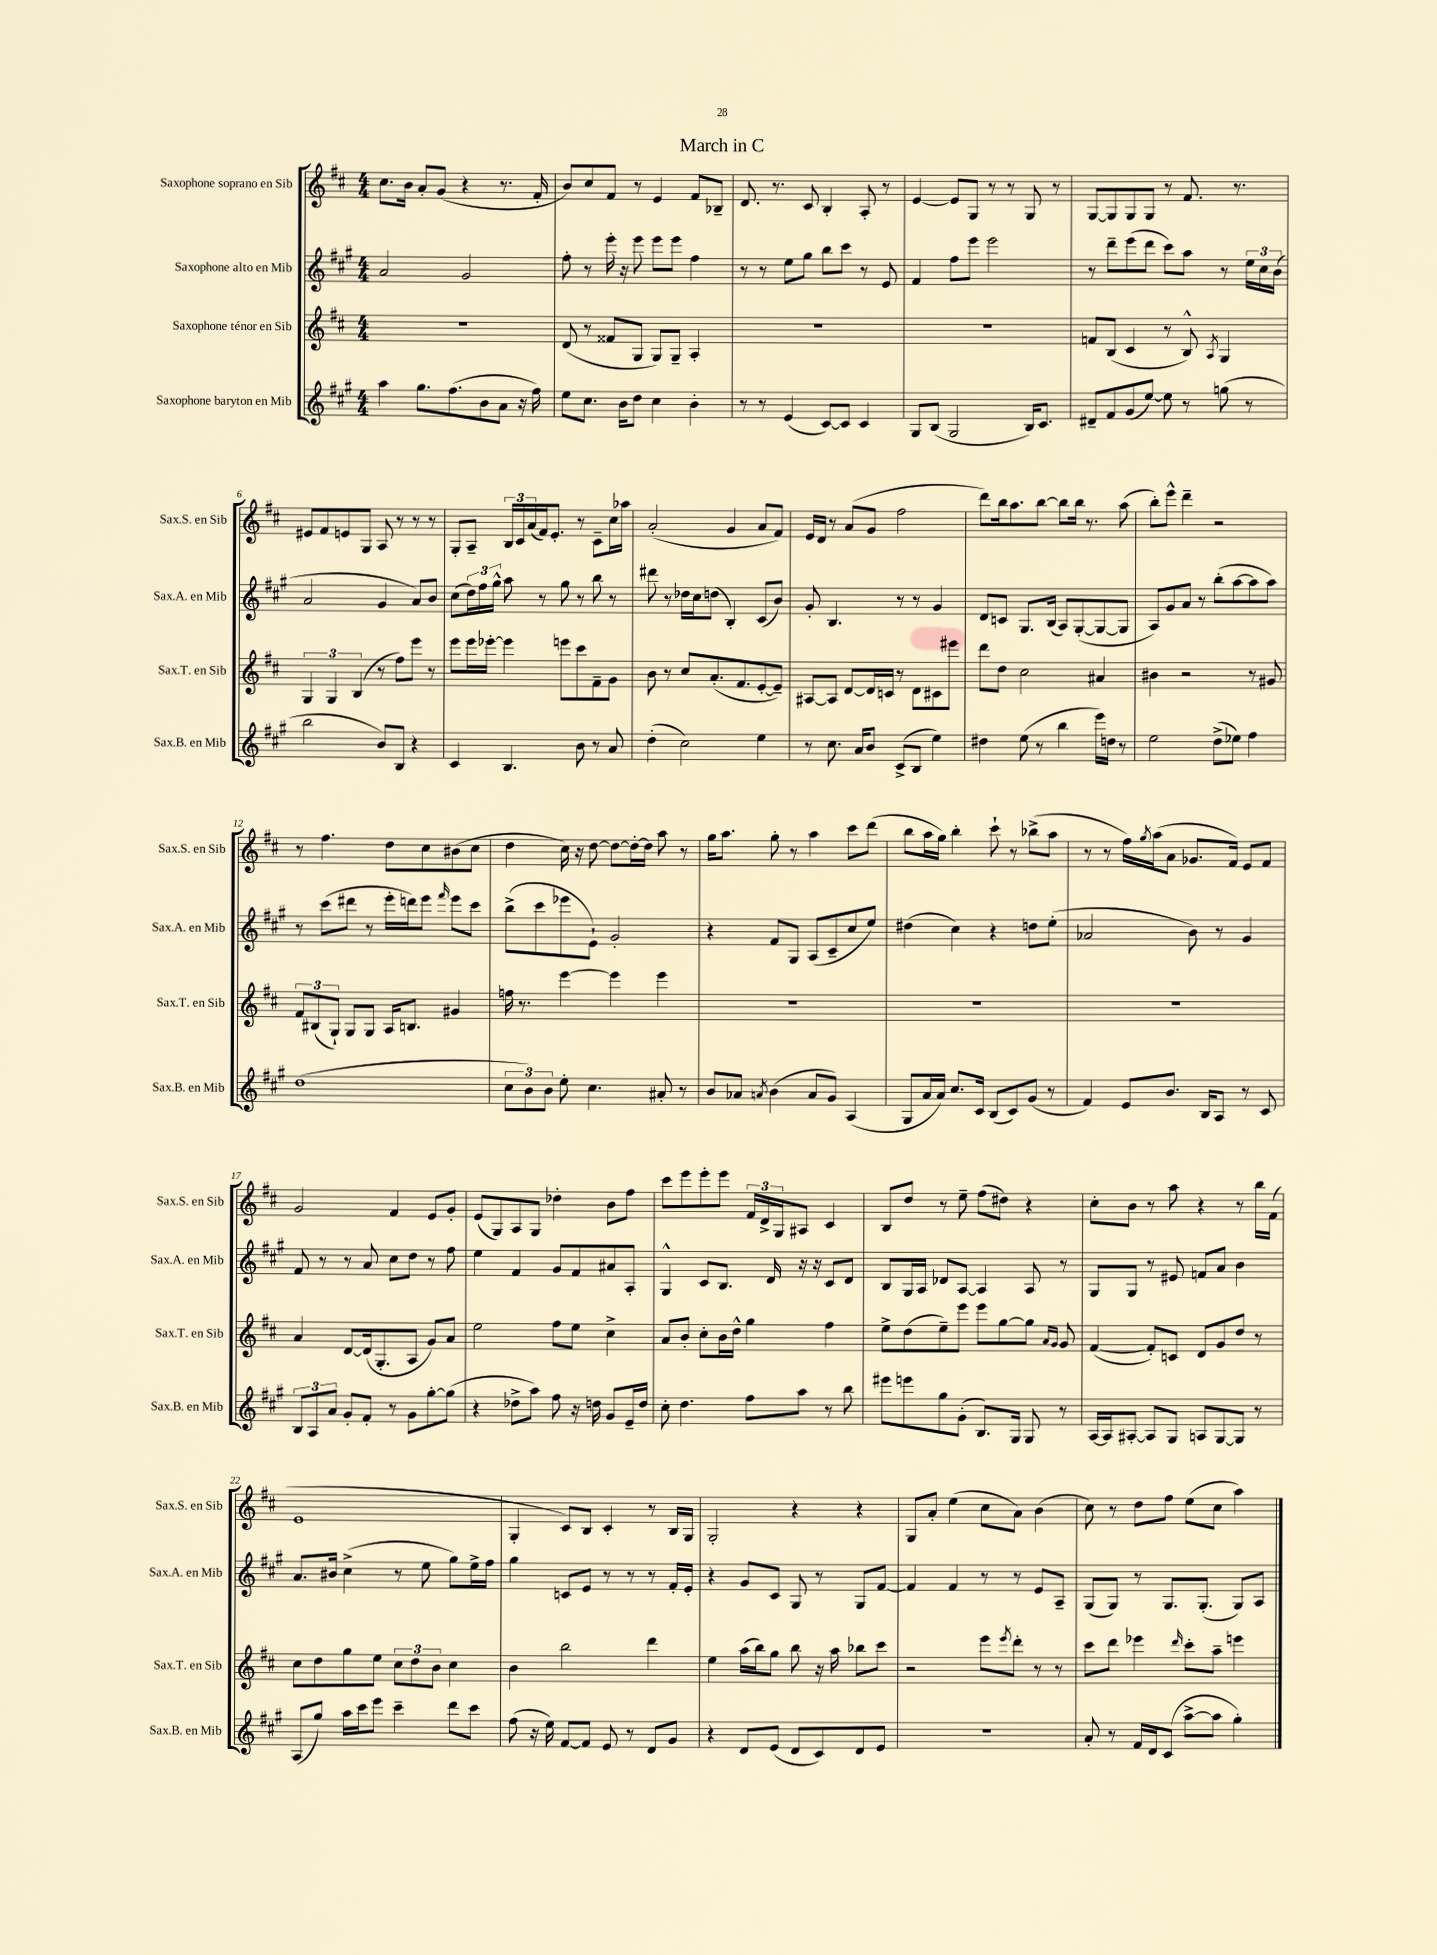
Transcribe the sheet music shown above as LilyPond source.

\header { title = "March in C" }
<<
\new StaffGroup <<
\new Staff = "s0" \with { instrumentName = "Saxophone soprano en Sib" shortInstrumentName = "Sax.S. en Sib" } {
    \clef treble \key d \major \numericTimeSignature \time 4/4
    cis''8. b'16 a'8-. g'8( r4 r8. fis'16-. |
    b'8) cis''8 fis'8 r8 e'4 fis'8 bes8-- |
    d'8. r8. cis'8 b4-. a8-. r8 |
    e'4~ e'8 g8 r8 r8 g8 r8 |
    g8~ g8 g8 g8 r8 fis'8. r8. |
    eis'8 fis'8 e'8 g8 a8 r8 r8 r8 |
    g8-. a8-- \tuplet 3/2 { b16 cis'16 a'16( } fis'16) e'8.-. r8 cis'8-- cis''16 aes''16 |
    a'2-.( g'4 a'8 fis'8) |
    e'16 d'16 r8 a'8( g'8 fis''2 |
    d'''8) b''16 a''8. b''8~ b''8 b''16 r8. a''8( |
    b''8-.) e'''8-^ d'''4-- r2 |
    r8 fis''4. d''8 cis''8 bis'8( cis''8 |
    d''4 cis''16) r16 d''8~ d''8~ d''16~-. d''16 a''8 r8 |
    g''16 a''8. g''8-. r8 a''4 cis'''8 d'''8( |
    b''8 a''16 g''16) b''4-. cis'''8-! r8 bes''8->( a''8 |
    r8 r8 fis''16) \acciaccatura { g''8 } a''16( a'8 ges'8. fis'16) e'8 fis'8 |
    g'2 fis'4 e'8 g'8-. |
    e'8( g8) a8 g8 des''4-. b'8 fis''8 |
    cis'''8 e'''8 e'''8-. e'''8 \tuplet 3/2 { fis'16 d'16-> g16 } ais8 cis'4 |
    b8 d''8 r8 e''8-- fis''8( dis''8) r4 |
    cis''8-. b'8 r8 a''8 r4 r8 b''16 fis'16( |
    e'1 |
    g4-. cis'8) b8 cis'4-. r8 b16 g16 |
    g2-. r4 r4 |
    g8 a'8-. e''4( cis''8 a'8) b'4( |
    cis''8) r8 d''8 fis''8 e''8( cis''8 a''4) \bar "|." |
}
\new Staff = "s1" \with { instrumentName = "Saxophone alto en Mib" shortInstrumentName = "Sax.A. en Mib" } {
    \clef treble \key a \major \numericTimeSignature \time 4/4
    a'2 gis'2 |
    fis''8-. r8 e'''16-. r16 e'''8 e'''8 e'''8 fis''4 |
    r8 r8 e''8 gis''8 b''8 cis'''8 r8 e'8 |
    fis'4 fis''8 e'''8 e'''2 |
    r8 d'''8-- e'''8( d'''8 cis'''8) a''8 r8 \tuplet 3/2 { e''16 cis''16 b'16( } |
    a'2 gis'4 a'8) b'8 |
    cis''8( \tuplet 3/2 { d''16) fis''16 gis''16-^ } a''8 r8 gis''8 r8 b''8 r8 |
    dis'''8 r8 des''16 cis''16 d''8( b4-.) cis'8( b'8) |
    gis'8-. b4. r8 r8 gis'4 |
    d'8 c'8 gis8. b16( a8) gis8~-.( gis8~ gis8 |
    a8) gis'8 a'8 r8 b''8-.( a''8~ a''8 a''8) |
    r8 cis'''8( dis'''8 r8 e'''16-. d'''16) e'''8 \grace { fis'''16 } e'''8 cis'''8 |
    b''8->( cis'''8 ees'''8 e'8-!) gis'2-. |
    r4 fis'8 gis8 a8( cis'8-- cis''8 e''8) |
    dis''4( cis''4) r4 d''8 e''8-.( |
    aes'2 b'8) r8 gis'4 |
    fis'8 r8 r8 a'8 cis''8 d''8 r8 fis''8 |
    e''4 fis'4 gis'8 fis'8 ais'8 a8-. |
    gis4-^ cis'8 b8. d'16 r16 r16 cis'8 d'8 |
    b8 gis16 a16 des'8 a8~ a4 a8 r8 |
    gis8 gis8 r8 eis'8 f'8 a'8 b'4 |
    a'8. bis'16 cis''4->( r8 e''8 gis''8) e''16-> fis''16 |
    gis''4 c'8 e'8 r8 r8 r8 fis'16-. e'16-. |
    r4 gis'8 cis'8 gis8 r8 gis8 fis'8~ |
    fis'4 fis'4 r8 r8 e'8 a8-- |
    gis8( gis8) r8 gis8. gis8.-.( gis8) a8 \bar "|." |
}
\new Staff = "s2" \with { instrumentName = "Saxophone ténor en Sib" shortInstrumentName = "Sax.T. en Sib" } {
    \clef treble \key d \major \numericTimeSignature \time 4/4
    R1 |
    d'8( r8 fisis'8 g8 g8) g8-- a4-. |
    R1 |
    R1 |
    f'8 b8( cis'4 r8 b8-^) \acciaccatura { a8 } g4 |
    \tuplet 3/2 { g4 g4 b4( } r8 fis''8) e'''8 r8 |
    e'''8 e'''16 ees'''16~-. ees'''4 e'''8 cis'''8 fis'8-- g'8 |
    b'8 r8 cis''8 a'8.-.( fis'8. e'8~-. e'8--) |
    ais8~ ais8 d'8~ d'16 c'16 r8 d'8 cis'8 eis'''8 |
    d'''8 d''8 cis''2 ais'4 |
    bis'4 r2 r8 gis'8 |
    \tuplet 3/2 { fis'8 bis8( g8-!) } g8 g8 a16 b8. gis'4 |
    f''16 r8. e'''4~ e'''4 e'''4 |
    R1 |
    R1 |
    R1 |
    a'4 d'8~ d'16( g8.-. a8 g'8) a'8 |
    e''2 fis''8 e''8 cis''4-> |
    a'8 b'8-. cis''8-. b'16 d''16-^ g''4 fis''4 |
    e''8-> d''8( e''8--) e'''8 e'''8 g''8~ g''8 \grace { a'16 g'16 } g'8 |
    fis'4~( fis'8-.) c'8 d'8 g'8 d''8 r8 |
    cis''8 d''8 g''8 e''8 \tuplet 3/2 { cis''8 d''8 b'8 } cis''4 |
    b'4 b''2 d'''4 |
    e''4 a''16( b''16) g''8 b''8 r16 a''16 bes''8 cis'''8 |
    r2 e'''8 \acciaccatura { e'''8 } d'''8-. r8 r8 |
    cis'''8 d'''8 ees'''4 \grace { d'''16 } cis'''8-. a''8-- e'''4 \bar "|." |
}
\new Staff = "s3" \with { instrumentName = "Saxophone baryton en Mib" shortInstrumentName = "Sax.B. en Mib" } {
    \clef treble \key a \major \numericTimeSignature \time 4/4
    a''4 gis''8. fis''8.( b'8 a'8 r16 fis''16) |
    e''8 cis''8. b'16 d''8 cis''4 b'4-. |
    r8 r8 e'4( cis'8~) cis'8 cis'4 |
    gis8 b8( gis2 b16) cis'8. |
    dis'8-- fis'8 gis'8( e''8~) e''8 r8 g''8( r8 |
    b''2 b'8) b8 r4 |
    cis'4 b4. b'8 r8 a'8 |
    d''4-.( cis''2) e''4 |
    r8 cis''8. a'16 b'8 cis'8->( b8 e''4) |
    dis''4 e''8( r8 b''4 e'''16) d''16 r8 |
    e''2 d''8->( ees''8) fis''4 |
    d''1( |
    \tuplet 3/2 { cis''8 b'8) b'8 } e''8-. cis''4. ais'8-. r8 |
    b'8 aes'8 \acciaccatura { a'8 } b'4( a'8 gis'8) a4( |
    gis8 a'16 a'16) cis''8. cis'16 b8( cis'8) gis'8( r8 |
    fis'4) e'8 b'8. b16 a8 r8 cis'8 |
    \tuplet 3/2 { b8 a8 a'8 } gis'8-. fis'8-. r8 gis'8 gis''8~-. gis''8( |
    r4 des''8-> a''8) fis''8 r16 d''16 gis'8 e'16-- d''16 |
    cis''8-. d''4. fis''8 a''8 r8 b''8 |
    eis'''8 e'''8 gis''8 gis'8-.( b8.) gis16 gis8 r8 |
    a16~ a16 ais8~-. ais8 gis8 a8 gis8~ gis8 r8 |
    a8( gis''8) a''16 cis'''16 e'''8 cis'''4-- d'''8 cis'''8 |
    fis''8( r16 e''16) fis'8~ fis'8 e'8 r8 d'8 gis'8 |
    r4 d'8 e'8( d'8 cis'8) d'8 e'8 |
    R1 |
    a'8-. r8 fis'16 d'16 cis'8( a''8~-> a''8 gis''4-.) \bar "|." |
}
>>
>>
